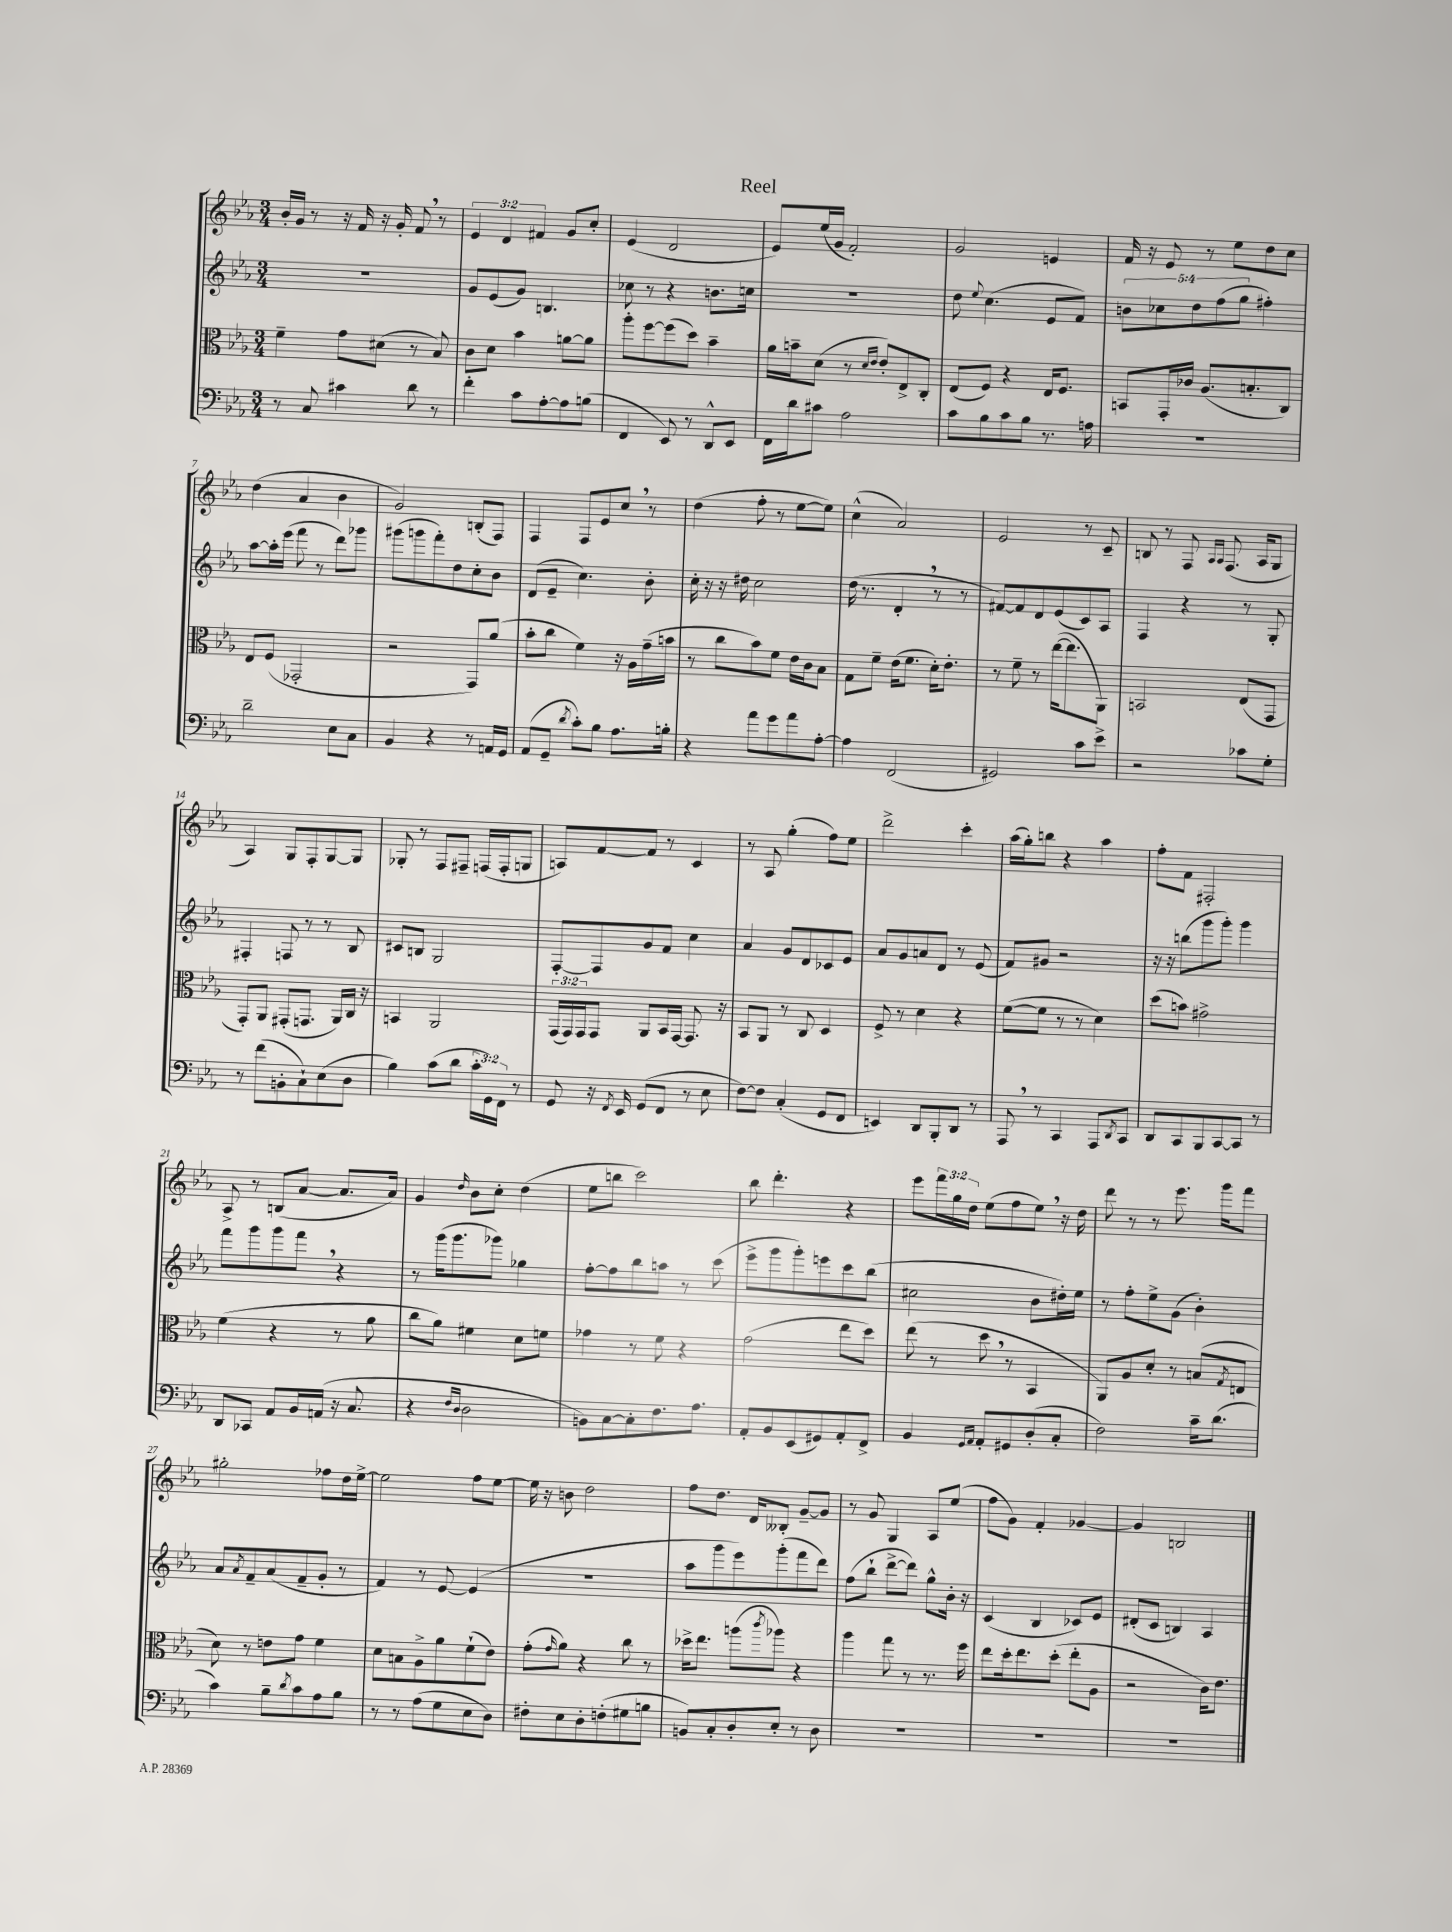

**kern	**kern	**kern	**kern
*staff4	*staff3	*staff2	*staff1
*clefF4	*clefC3	*clefG2	*clefG2
*k[b-e-a-]	*k[b-e-a-]	*k[b-e-a-]	*k[b-e-a-]
*M3/4	*M3/4	*M3/4	*M3/4
8r	4f~	2.r	16b-'
.	.	.	16g
8C	.	.	8r
4c#	8g	.	16r
.	.	.	16f
.	(8d#	.	16r
.	.	.	16g'
8d	8r	.	8f
8r	8B-)	.	8r
=	=	=	=
4f'	8c	8g	6e-
.	8d	(8e-	.
.	.	.	6d
8c	4b-	8g)	.
.	.	.	6f#
[8A-'	.	4.B	.
8A-]	[8a	.	8g
(8B	8a]	.	8cc'
=	=	=	=
4FF	8aa-'	8cc-	(4e-
.	[8ff	8r	.
8EE-)	(8ff]	4r	2d
8r	8dd)	.	.
8DD^^	4b-~	8.b	.
8EE-	.	.	.
.	.	16cc	.
=	=	=	=
16FF	16a-	2.r	8e-)
16d	16b~	.	.
8c#	(8d	.	(16ee-
.	.	.	16g
2A-	8r	.	2f')
.	16qqd	.	.
.	16qqe-	.	.
.	8e-')	.	.
.	8E-^	.	.
.	8C'	.	.
=	=	=	=
8c	(8E-	8dd	2g
.	.	8qqee-	.
8B-	8F)	(4.cc	.
8c	4r	.	.
8B-	.	.	.
8.r	16E-	8e-	4e
.	8.F	.	.
.	.	8f)	.
16A	.	.	.
=	=	=	=
2.r	8BB	10b	16f
.	.	.	16r
.	.	10cc-	.
.	16GG'	.	8e-
.	16c-	.	.
.	.	10dd	.
.	(8.A-	.	8r
.	.	(10ff	.
.	.	.	8ee-
.	.	10gg	.
.	8.B'	.	.
.	.	4ff#')	8dd
.	8C)	.	8cc
=	=	=	=
2d~	8E-	[8aa-	(4dd
.	(8F	16aa-']	.
.	.	(16eee-	.
.	2GG-'	8fff	4a-
.	.	8r	.
8E-	.	8ddd)	4b-
8C	.	8ggg-	.
=	=	=	=
4BB-	2r	(8ggg#	2g)
.	.	8ggg	.
4r	.	8fff')	.
.	.	8dd	.
8r	8GG)	8cc'	(8B'
16AA	(8a-	8b-	8F)
16GG	.	.	.
=	=	=	=
(8AA-	8b-'	(8d	4F
8GG~	8cc	8e-~	.
8qd	.	.	.
8c')	4f)	4.cc)	8F
8B-	.	.	8e-
8.A-	16r	.	8cc
.	16A-	.	.
.	(16g~	8b-'	8r
16B'	16b	.	.
=	=	=	=
4r	8r	16cc'	(4dd
.	.	16r	.
.	8cc	16r	.
.	.	16dd#	.
8a-	8b-)	2cc	8ff'
8g	8f	.	8r
8a-	16e-	.	[8ee-
.	16c	.	.
[8A-'	8B-	.	8ee-])
=	=	=	=
4A-]	8G	(16dd	(4cc^^
.	.	8.r	.
.	8f~	.	.
(2FF	(16e-	4d'	2a-)
.	8.f	.	.
.	16d')	8r	.
.	8.e-'	.	.
.	.	8r	.
=	=	=	=
2GG#)	8r	[8f#)	2e-
.	8f~	8f#]	.
.	8r	8d	.
.	([16ee-	(8e-	.
.	8.ee-]	.	.
8c	.	8c)	8r
8e-^	8AA-)	8A-	8c~
=	=	=	=
2r	2BB	4F	8B
.	.	.	8r
.	.	4r	8F
.	.	.	16qqA-
.	.	.	16qqA-
.	.	.	(8.F
8c-	(8E-	8r	.
.	.	.	16A-
8G'	8GG	8G'	8G
=	=	=	=
8r	8GG')	4F#'	4A-)
(8f	8AA-	.	.
8BB'	(8GG#'	8F	8G
8C`)	8.GG	8r	8F'
(8E-	.	8r	[8G
.	16AA-)	.	.
8D	16C	8B-	8G]
.	16r	.	.
=	=	=	=
4B-)	4BB	8c#	8G-'
.	.	8B	8r
(8c	2AA-	2G	8F
8d	.	.	8F#~
24c'	.	.	(16F
24GG)	.	.	.
.	.	.	16F'
24FF	.	.	.
8r	.	.	8G
=	=	=	=
8GG	(24GG	[8F'	8A)
.	24GG)	.	.
.	24GG	.	.
16r	8GG	8F]	[8f
8qFF	.	.	.
16EE-	.	.	.
(8GG	8AA-	8g	8f]
8FF	16BB-	8f	8r
.	[16GG	.	.
8r	8.GG]	4cc	4c
8E-	.	.	.
.	16r	.	.
=	=	=	=
[8F)	8BB-	4a-	8r
8F]	8AA-	.	8A-
(4C'	8r	8g	(4gg'
.	8C	8d	.
8GG	4D	8c-	8ff)
8FF	.	8e-	8ee-
=	=	=	=
4EE)	8F^	8a-	2ddd^
.	8r	8g	.
8DD	4d	8a	.
8BBB-'	.	8d	.
8DD	4r	8r	4ccc'
8r	.	(8e-	.
=	=	=	=
8AAA-	([8f	8f)	(16aa-
.	.	.	16gg')
8r	8f]	8g#	8bb
4CC	8r	2r	4r
.	8r	.	.
8AAA-	4d)	.	4aa-
8qDD	.	.	.
8CC	.	.	.
=	=	=	=
8DD	(8dd	16r	8ff'
.	.	16r	.
8CC	8b)	(8bb	8f
8BBB-	2g#^	8ggg	2F#'
[8CC	.	8ggg')	.
8CC]	.	4ggg	.
8r	.	.	.
=	=	=	=
8DD	(4f	8fff	8A-^
8CC-	.	8ggg	8r
8AA-	4r	8ggg	(8B
16BB-	.	8fff	[8a-
(16AA	.	.	.
16r	8r	4r	8.a-]
8.C	.	.	.
.	8a-	.	.
.	.	.	16a-)
=	=	=	=
4r	8cc	8r	4g
.	8a-)	(16ggg	.
.	.	8.ggg	.
16qqF	.	.	.
16qqD	.	.	16qqdd
2D	4f#	.	8b-
.	.	8ggg-)	8cc'
.	8d	4gg-	(4dd
.	8f	.	.
=	=	=	=
8BB)	4g-	[8ff'	8ee-
[8C	.	8ff]	8bb
8C']	8r	8bb-	2ccc)
8.F	8f	8aa	.
.	4r	8r	.
8.A-	.	.	.
.	.	(8ccc	.
=	=	=	=
8AA-'	(2g	8eee-^	8bb-
8BB-	.	8ggg	4.ddd'
(8EE-	.	8ggg')	.
8GG#)	.	8eee	.
8AA-'	8ee-	8ccc	4r
8FF^	8dd)	(8bb-	.
=	=	=	=
4BB-	(8ee-	2cc#	8eee-
.	8r	.	24fff
.	.	.	24gg
.	.	.	24dd
16qqGG	.	.	.
16qqAA-	.	.	.
8AA-'	8dd	.	(8ee-
8GG#	8r	.	8ff
(8D'	4BB-	8b-	8ee-)
8C'	.	16dd#')	16r
.	.	16ee-	16dd
=	=	=	=
2F)	8AA-)	8r	8ddd
.	8A-	8ff'	8r
.	8d'	8ee-^	8r
.	8r	(8g	8.eee-
16c~	(8B	4b-')	.
(8.d	.	.	16ggg
.	8qG	.	.
.	8E	.	8fff
=	=	=	=
4c)	8d)	8a-	2gg#'
.	.	8qa-	.
.	8r	8f~	.
8B-~	8e	(8a-	.
8qd	.	.	.
8c	8g	8f~	.
8A-	4f	8g'	8ff-
8B-	.	8r	16dd
.	.	.	[16ee-^
=	=	=	=
8r	8d	4f)	2ee-]
8r	8B	.	.
(8A-	8A-^	8r	.
8G	8a-	[8e-	.
8E-	(8f`	(4e-]	8ff
8D)	8e-)	.	[8ee-
=	=	=	=
8F#'	(8g'	2.r	16ee-]
.	.	.	16r
.	16qqg	.	.
8E-	8a-)	.	8b
8D'	4r	.	2dd
(8F'	.	.	.
8G#	8cc	.	.
8B	8r	.	.
=	=	=	=
8BB)	16dd-^	8aa-	8ff
.	8.ee-	.	.
8C'	.	8ggg	8.dd
8D'	(8aa	8eee-)	.
.	.	.	16d
.	8qccc	.	.
8E-'	8aa-)	(8ggg'	8B--'
8r	4r	8fff	[8g~
8D	.	8ddd)	8g]
=	=	=	=
2.r	4aa-	(8ff	8r
.	.	8bb-`	8g
.	8gg	[8ddd^	4G
.	8r	8ddd])	.
.	8.r	8gg^^	8A-
.	.	16b-'	(8ee-
.	16ff	16r	.
=	=	=	=
2.r	8ee-	(4c	8ff
.	16dd'	.	8g)
.	8.ee-	.	.
.	.	4B-	4f'
.	(8dd'	.	.
.	8ee-'	8c-)	[4g-
.	8A-	8e-	.
=	=	=	=
2.r	2r	(8d#'	4g-]
.	.	8c	.
.	.	4B)	2B
.	16c)	4A-	.
.	8.e-	.	.
==	==	==	==
*-	*-	*-	*-
